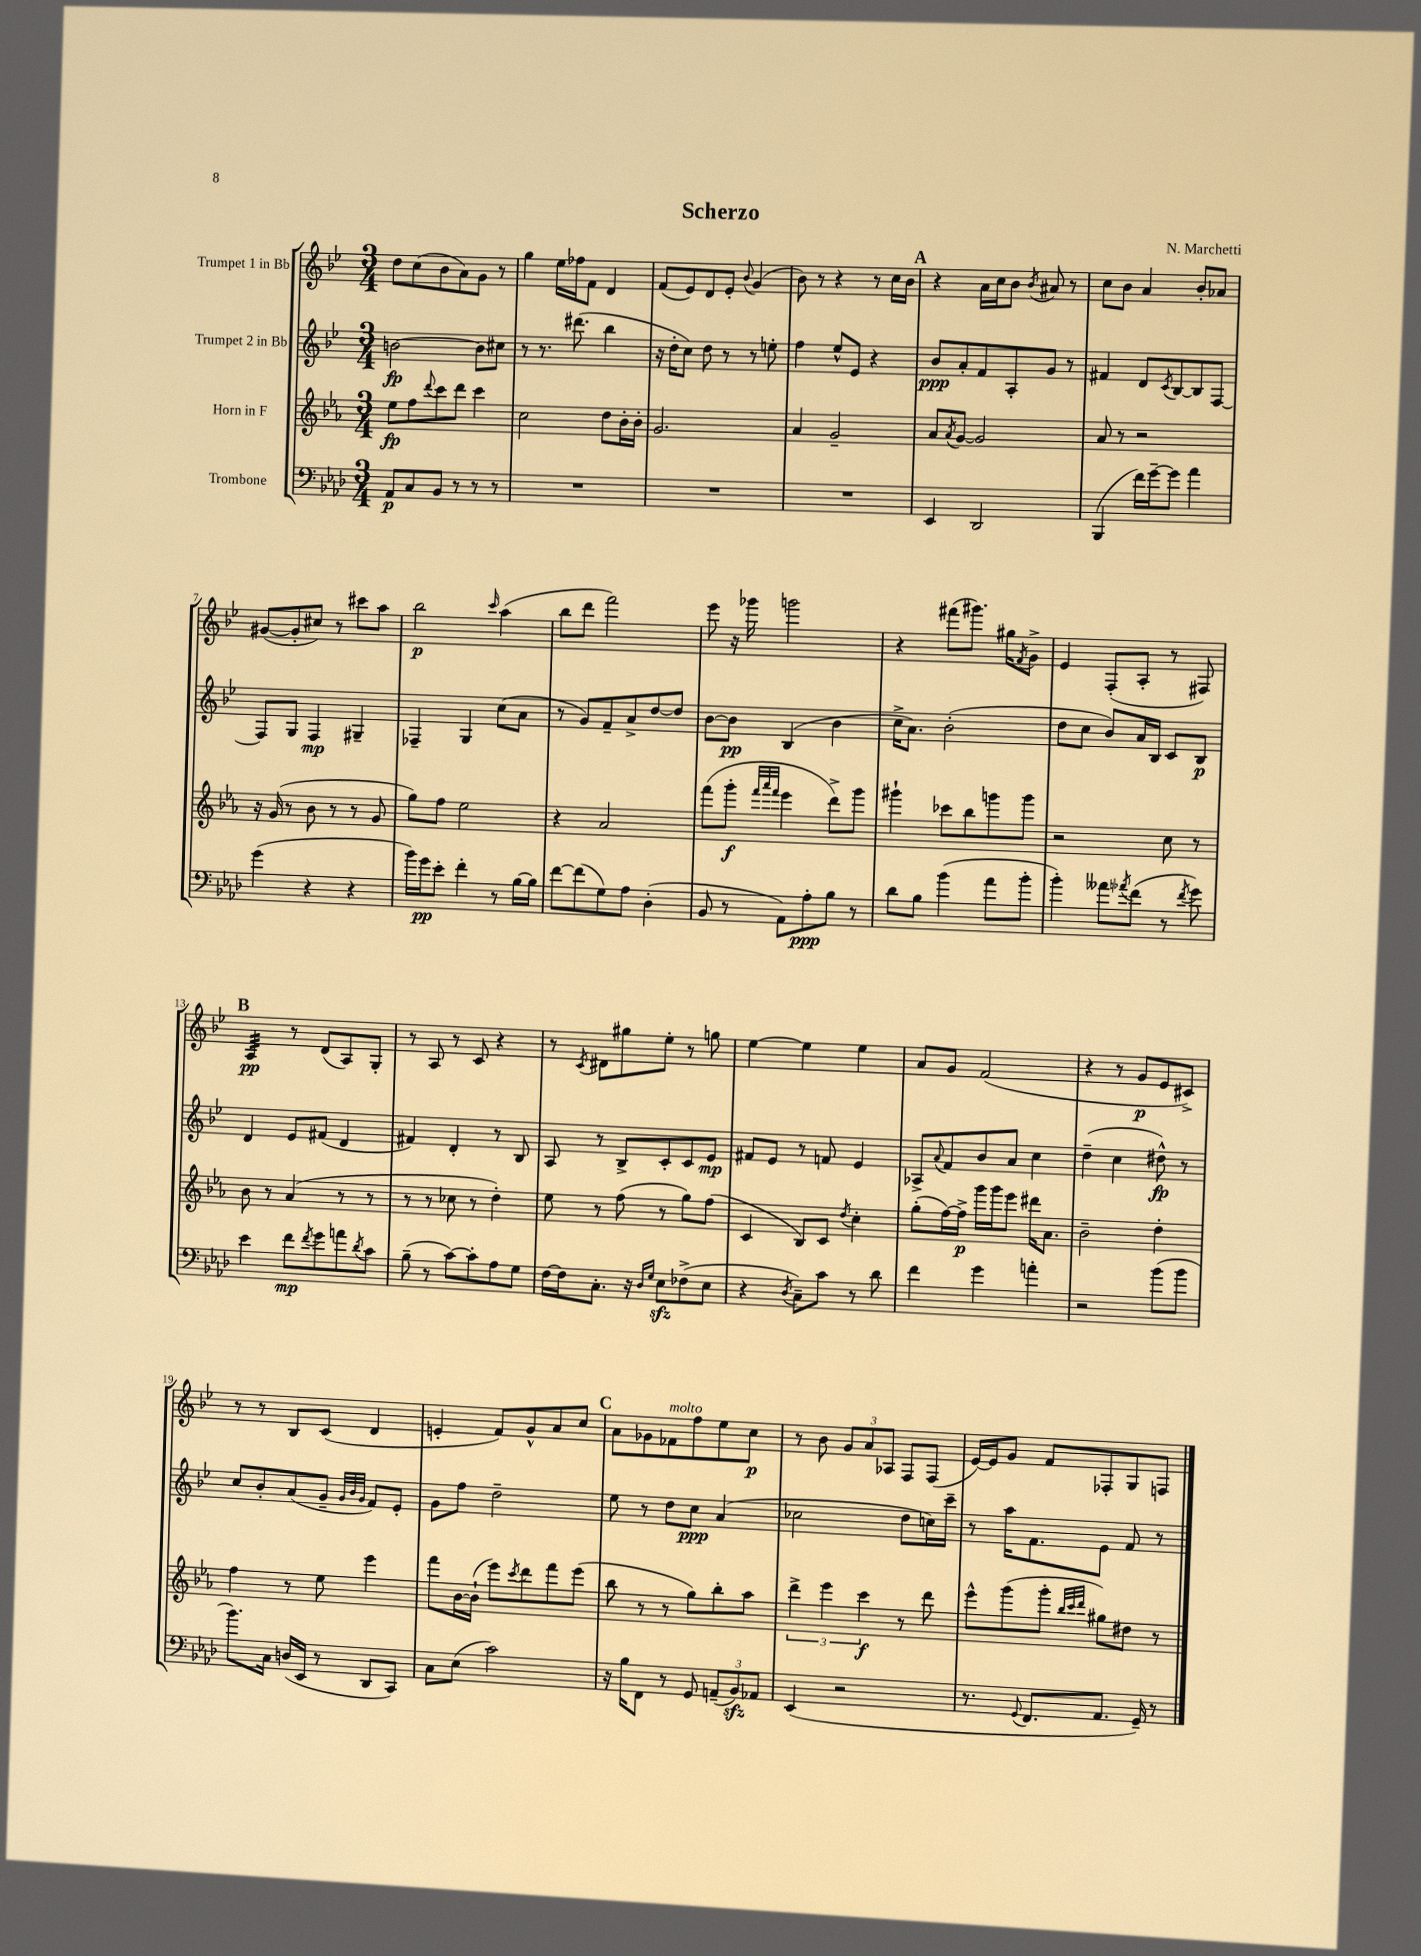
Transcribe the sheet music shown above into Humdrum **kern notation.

**kern	**kern	**kern	**kern
*staff4	*staff3	*staff2	*staff1
*clefF4	*clefG2	*clefG2	*clefG2
*k[b-e-a-d-]	*k[b-e-a-]	*k[b-e-]	*k[b-e-]
*M3/4	*M3/4	*M3/4	*M3/4
8AA-/L	8ee-\L	[2b\	8dd\L
8C/	8ff\	.	(8cc\
.	8qqddd/	.	.
8BB-/J	8ccc\	.	8b-\
8r	8ddd\J	.	8a\)
8r	4ccc\	8b\]L	8g\J
8r	.	8cc#\J	8r
=	=	=	=
2.r	2cc\	8r	4gg\
.	.	8.r	.
.	.	.	16ee-\LL
.	.	(8.ddd#\	16ff-\J
.	.	.	8f\J
.	8dd\L	4bb-\	4d/
.	16b-'\L	.	.
.	16b-'\JJ	.	.
=	=	=	=
2.r	2.g/	16r	(8f/L
.	.	16dd'\LK	.
.	.	8cc\J)	8e-/)
.	.	8dd\	8d/
.	.	8r	8e-'/J
.	.	.	8qqb-/
.	.	8r	(4g/
.	.	8ee'\	.
=	=	=	=
2.r	4a-/	4ff\	8b-\)
.	.	.	8r
.	2g~/	8ee-^^/L	4r
.	.	8e-/J	.
.	.	4r	8r
.	.	.	16cc\LL
.	.	.	16b-\JJ
=	=	=	=
4EE-/	8a-/L	8b-/L	4r
.	8qa-/	.	.
.	[8g/J	8a'/	.
2DD-/	2g/]	8f/	16a\LL
.	.	.	16cc\J
.	.	8A'/	8b-\J
.	.	.	8qb-/
.	.	8g/J	8a#/
.	.	8r	8r
=	=	=	=
(4BBB-/	8a-/	4f#/	8cc\L
.	8r	.	8b-\J
16f\LL)	2r	8d/L	4a/
[16g~\J	.	.	.
.	.	8qc/	.
8g\]J	.	[8B-/	.
4a-\	.	8B-/]	8b-'/L
.	.	[8F/J	8a-/J
=	=	=	=
(4g\	16r	8F/]L	([8g#/L
.	(16g/	.	.
.	8r	8G/J	8g#'/]
4r	8b-\	4F/	8cc#/J)
.	8r	.	8r
4r	8r	4G#~/	8ccc#\L
.	8g/	.	8aa\J
=	=	=	=
16b-\LL)	8gg\L)	4F-~/	2bb-\
16g\J	.	.	.
8e-'\J	8ff\J	.	.
4f'\	2ee-\	4G/	.
.	.	.	16qqccc/
8r	.	(8cc\L	(4aa\
[16B-\LL	.	8a\J	.
16B-\]JJ	.	.	.
=	=	=	=
[8f\L	4r	8r	8bb-\L
(8f\]	.	8g/L)	8ddd\J
8G\)	2a-/	8f~/	2fff\)
8A-\J	.	8a^/	.
(4D-'\	.	[8dd/	.
.	.	8dd/]J	.
=	=	=	=
8BB-/	(8fff\L	[8b-\L	8eee-\
8r	8ggg'\J	8b-\]J	16r
.	.	.	16ggg-\
.	32qqfff/LLL	.	.
.	32qqaaa-/	.	.
.	32qqfff/JJJ	.	.
8AA-\L)	4eee-\	(4B-/	2ggg\
8A-'\	.	.	.
8B-\J	8ddd^\L)	4b-\	.
8r	8ggg\J	.	.
=	=	=	=
8d-\L	4ggg#`\	16cc^\LK	4r
.	.	8.a\J)	.
8B-\J	.	.	.
(4b-\	8ccc-\L	(2b-'\	(8fff#\L
.	8bb-\	.	8.ggg#\J)
8a-\L	8ggg\	.	.
.	.	.	16gg#\LK
.	.	.	8qf/
8b-'\J	8ggg\J	.	8g^\J
=	=	=	=
4b-'\)	2r	8dd\L	4e-/
.	.	8cc\J	.
8a--\L	.	8b-/L)	(8F'/L
8qa-/	.	.	.
(8f\J	.	16a/L	8A'/J
.	.	16B-/JJ	.
8r	8cc\	8c/L	8r
8qf/	.	.	.
8g\)	8r	8B-/J	8F#/)
=	=	=	=
4e-\	8b-\	4d/	4A/
.	8r	.	.
8f\L	(4a-/	8e-/L	8r
8qf/	.	.	.
8g\	.	(8f#/J	(8d/L
8a\	8r	4d/	8A/)
8qd-/	.	.	.
8c\J	8r	.	8G'/J
=	=	=	=
(8B-~\	8r	4f#/)	8r
8r	8r	.	8A/
[8c\L)	8cc-\	4d'/	8r
8c'\]	8r	.	8c/
8A-\	4dd'\)	8r	4r
8G\J	.	8B-/	.
=	=	=	=
[16F\LL	8ee-\	8A/	8r
16F\]J	.	.	.
.	.	.	8qc/
8.C'\J	8r	8r	8d#\L
.	(8ff\	8B-^/L	8gg#\
16r	.	.	.
16qqD-/LL	.	.	.
16qqG/JJ	.	.	.
8E-\L	8r	8c'/	8ee-'\J
(8F-^\	8gg\L)	8c/	8r
8E-\J	(8ff\J	8e-/J	8gg\
=	=	=	=
4r	4c/	8f#/L	[4ee-\
.	.	8e-/J	.
8qD-/	.	.	.
8C~\L)	8B-/L)	8r	4ee-\]
8c\J	8c/J	8f/	.
.	8qdd/	.	.
8r	4cc'\	4e-/	4ee-\
8d-\	.	.	.
=	=	=	=
4f\	(8gg'\L	8A-^/L	8a/L
.	.	8qqa/	.
.	[16ff\L)	8f/	8g/J
.	16ff^\]JJ	.	.
4g\	16ggg\LL	8b-/	(2f/
.	16ggg\J	.	.
.	8eee-\J	8a/J	.
4a'\	16ddd#\LK	4cc\	.
.	8.a-\J	.	.
=	=	=	=
2r	2b-~\	(4dd~\	4r
.	.	4cc\	8r
.	.	.	8g/L
(8b-\L	4dd'\	8dd#^^\)	8e-/
8b-\J	.	8r	8c#^/J)
=	=	=	=
8.b-\L)	4ff\	8cc/L	8r
.	.	8b-'/	8r
16C\Jk	.	.	.
(16D/LL	8r	(8a/	8B-/L
16EE-/JJ	.	.	.
8r	8ee-\	8g~/J	(8c/J
.	.	32qqg/LLL	.
.	.	32qqb-/	.
.	.	32qqg/JJJ	.
8DD-/L	4eee-\	8f/L)	4d/
8CC/J)	.	8e-'/J	.
=	=	=	=
8C\L	8fff\L	8g\L	4e'/
(8E-\J	[16b-\L	8ff\J	.
.	(16b-`\]JJ	.	.
2c\)	8eee-\L)	2dd~\	8f/L)
.	8qccc/	.	.
.	8ddd\	.	8g^^/
.	8fff\	.	8a/
.	(8eee-\J	.	8cc/J
=	=	=	=
16r	8bb-\	8ee-\	8a\L
16B-\LK	.	.	.
8FF\J	8r	8r	8g-\
8r	8r	8dd\L	8f-\
8GG/	8gg\L)	8cc\J	8ff\
(12AA~/L	8bb-'\	(4a/	8ee-\
12BB-/)	.	.	.
.	8aa-\J	.	8cc\J
12AA-/J	.	.	.
=	=	=	=
(4EE-/	6ddd^\	2cc-\	8r
.	.	.	8b-\
.	6eee-\	.	.
2r	.	.	12g/L
.	6ccc\	.	12a/
.	.	.	12A-/J
.	8r	8dd\L	8F/L
.	8ddd\	16cc\L)	(8F/J
.	.	16ccc~\JJ	.
=	=	=	=
8.r	8eee-^^\L	8r	[16e-/LL)
.	.	.	16e-/]J
.	(8ggg\	16aa\LK	8g/J
8qqGG/	.	.	.
8.FF/L	.	8.f\	.
.	8ggg'\J	.	8f/L
.	32qqbb-/LLL	.	.
.	32qqccc/	.	.
.	32qqddd/JJJ	.	.
8.AA-/J	8gg#\L)	8e-\J	8F-'/
.	8dd#\J	8f/	8G/
16GG~/)	.	.	.
8r	8r	8r	8F/J
==	==	==	==
*-	*-	*-	*-
